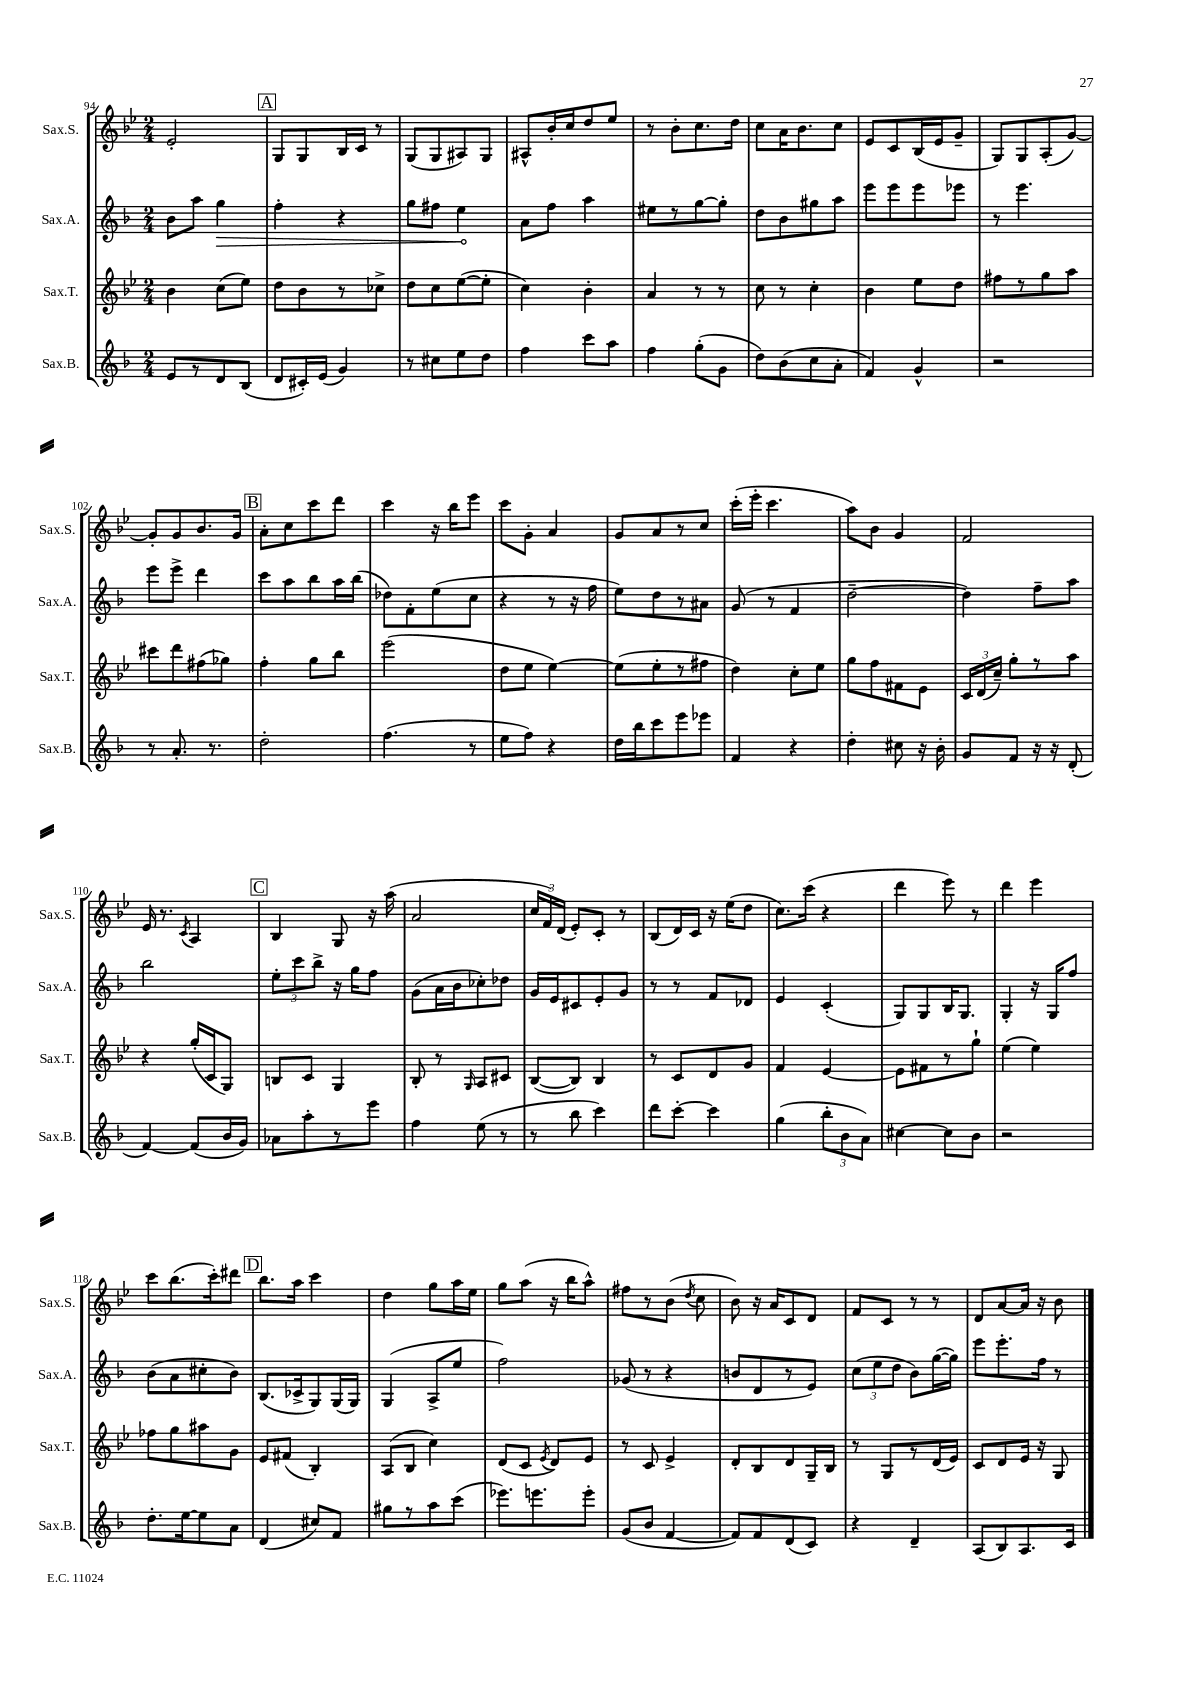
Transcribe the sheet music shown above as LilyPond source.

<<
\new StaffGroup <<
\new Staff = "s0" \with { instrumentName = "Sax.S." shortInstrumentName = "Sax.S." } {
    \clef treble \key bes \major \numericTimeSignature \time 2/4
    \autoBeamOff ees'2-. |
    \mark \markup { \box "A" } g8[ g8 bes16 c'16] r8 |
    g8[( g8 ais8) g8] |
    ais8[-^ bes'16-. c''16 d''8 ees''8] |
    r8 bes'8[-. c''8. d''16] |
    c''8[ a'16 bes'8. c''8] |
    ees'8[ c'8 bes16( ees'16 g'8]-- |
    g8[) g8 a8-.( g'8]~) |
    g'8[-. g'8 bes'8. g'16] |
    \mark \markup { \box "B" } a'8[-. c''8 c'''8 d'''8] |
    c'''4 r16 bes''16[ ees'''8] |
    c'''8[ g'8]-. a'4 |
    g'8[ a'8 r8 c''8] |
    c'''16[-.( ees'''16]-. c'''4. |
    a''8[) bes'8] g'4 |
    f'2 |
    ees'16 r8. \acciaccatura { c'8 } a4 |
    \mark \markup { \box "C" } bes4 g8 r16 a''16( |
    a'2 |
    \tuplet 3/2 { c''16[ f'16) d'16]( } ees'8[-.) c'8]-. r8 |
    bes8[( d'16) c'16] r16 ees''16[( d''8] |
    c''8.[) c'''16]( r4 |
    d'''4 ees'''8) r8 |
    d'''4 ees'''4 |
    c'''8[ bes''8.( c'''16-.) dis'''8] |
    \mark \markup { \box "D" } bes''8.[ a''16] c'''4 |
    d''4 g''8[ a''16 ees''16] |
    g''8[ a''8]( r16 bes''16[ a''8]-^) |
    fis''8[ r8 bes'8]( \acciaccatura { d''8 } c''8 |
    bes'8) r16 a'16[ c'8 d'8] |
    f'8[ c'8] r8 r8 |
    d'8[ a'8~ a'16] r16 bes'8 \bar "|." |
}
\new Staff = "s1" \with { instrumentName = "Sax.A." shortInstrumentName = "Sax.A." } {
    \clef treble \key f \major \numericTimeSignature \time 2/4
    \autoBeamOff bes'8[ a''8] \once \override Hairpin.circled-tip = ##t g''4\> |
    \mark \markup { \box "A" } f''4-. r4 |
    g''8[ fis''8] e''4\! |
    a'8[ f''8] a''4 |
    eis''8[ r8 g''8~ g''8]-. |
    d''8[ bes'8 gis''8 a''8] |
    e'''8[ e'''8 e'''8 ees'''8] |
    r8 e'''4. |
    e'''8[ e'''8]-> d'''4 |
    \mark \markup { \box "B" } c'''8[ a''8 bes''8 a''16 bes''16]( |
    des''8[) f'8-. e''8( c''8] |
    r4 r8 r16 f''16 |
    e''8[) d''8 r8 ais'8] |
    g'8( r8 f'4 |
    d''2~-- |
    d''4) f''8[-- a''8] |
    bes''2 |
    \mark \markup { \box "C" } \tuplet 3/2 { e''8[-. c'''8 bes''8]-> } r16 g''16[ f''8] |
    g'8[( a'16 bes'16 ces''8-.) des''8] |
    g'16[ e'16 cis'8 e'8-. g'8] |
    r8 r8 f'8[ des'8] |
    e'4 c'4-.( |
    g8[) g8 bes16 g8.] |
    g4-. r16 g16[ f''8] |
    bes'8[( a'8 cis''8-. bes'8]) |
    \mark \markup { \box "D" } bes8.[( ces'16-> g8) g16( g16]) |
    g4( a8[-> e''8] |
    f''2) |
    ges'8( r8 r4 |
    b'8[ d'8 r8 e'8]) |
    \tuplet 3/2 { c''8[( e''8 d''8] } bes'8[) g''16~( g''16]) |
    e'''8[ e'''8.-. f''16] r8 \bar "|." |
}
\new Staff = "s2" \with { instrumentName = "Sax.T." shortInstrumentName = "Sax.T." } {
    \clef treble \key bes \major \numericTimeSignature \time 2/4
    \autoBeamOff bes'4 c''8[( ees''8]) |
    \mark \markup { \box "A" } d''8[ bes'8 r8 ces''8]-> |
    d''8[ c''8 ees''8~( ees''8]-. |
    c''4) bes'4-. |
    a'4 r8 r8 |
    c''8 r8 c''4-. |
    bes'4 ees''8[ d''8] |
    fis''8[ r8 g''8 a''8] |
    cis'''8[ d'''8 fis''8( ges''8]) |
    \mark \markup { \box "B" } f''4-. g''8[ bes''8] |
    ees'''2( |
    d''8[ ees''8] ees''4~) |
    ees''8[( ees''8-. r8 fis''8] |
    d''4) c''8[-. ees''8] |
    g''8[ f''8 fis'8 ees'8] |
    \tuplet 3/2 { c'16[ d'16( c''16]--) } g''8[-. r8 a''8] |
    r4 g''16[-.( c'16 g8]) |
    \mark \markup { \box "C" } b8[ c'8] g4 |
    bes8-. r8 \grace { g16 } a8[ cis'8] |
    bes8[~( bes8]) bes4 |
    r8 c'8[ d'8 g'8] |
    f'4 ees'4~ |
    ees'8[ fis'8 r8 g''8]-! |
    ees''4( ees''4) |
    fes''8[ g''8 ais''8 g'8] |
    \mark \markup { \box "D" } ees'8[ fis'8]( bes4-.) |
    a8[( bes8] c''4) |
    d'8[( c'8] \acciaccatura { ees'8 } d'8[) ees'8] |
    r8 c'8 ees'4-> |
    d'8[-. bes8 d'8 g16-- bes16] |
    r8 g8[ r8 d'16( ees'16]) |
    c'8[ d'8 ees'16] r16 g8 \bar "|." |
}
\new Staff = "s3" \with { instrumentName = "Sax.B." shortInstrumentName = "Sax.B." } {
    \clef treble \key f \major \numericTimeSignature \time 2/4
    \autoBeamOff e'8[ r8 d'8 bes8]( |
    \mark \markup { \box "A" } d'8[ cis'16-.) e'16]( g'4) |
    r8 cis''8[ e''8 d''8] |
    f''4 c'''8[ a''8] |
    f''4 g''8[-.( g'8] |
    d''8[) bes'8( c''8 a'8]-. |
    f'4) g'4-^ |
    r2 |
    r8 a'8.-. r8. |
    \mark \markup { \box "B" } d''2-. |
    f''4.( r8 |
    e''8[ f''8]) r4 |
    d''16[ bes''16 c'''8 e'''8 ees'''8] |
    f'4 r4 |
    d''4-. cis''8 r16 bes'16-. |
    g'8[ f'8] r16 r16 d'8-.( |
    f'4~) f'8[( bes'16 g'16]) |
    \mark \markup { \box "C" } aes'8[ a''8-. r8 e'''8] |
    f''4 e''8( r8 |
    r8 bes''8 c'''4) |
    d'''8[ c'''8]~-. c'''4 |
    g''4( \tuplet 3/2 { bes''8[-. bes'8 a'8]) } |
    cis''4~ cis''8[ bes'8] |
    r2 |
    d''8.[-. e''16~ e''8 a'8] |
    \mark \markup { \box "D" } d'4( cis''8[) f'8] |
    gis''8[ r8 a''8 c'''8]( |
    ees'''8.[) e'''8. e'''8]-. |
    g'8[( bes'8] f'4~ |
    f'8[) f'8 d'8( c'8]) |
    r4 d'4-- |
    a8[( bes8) a8. c'16] \bar "|." |
}
>>
>>
\layout { \context { \Score currentBarNumber = #94 } }
